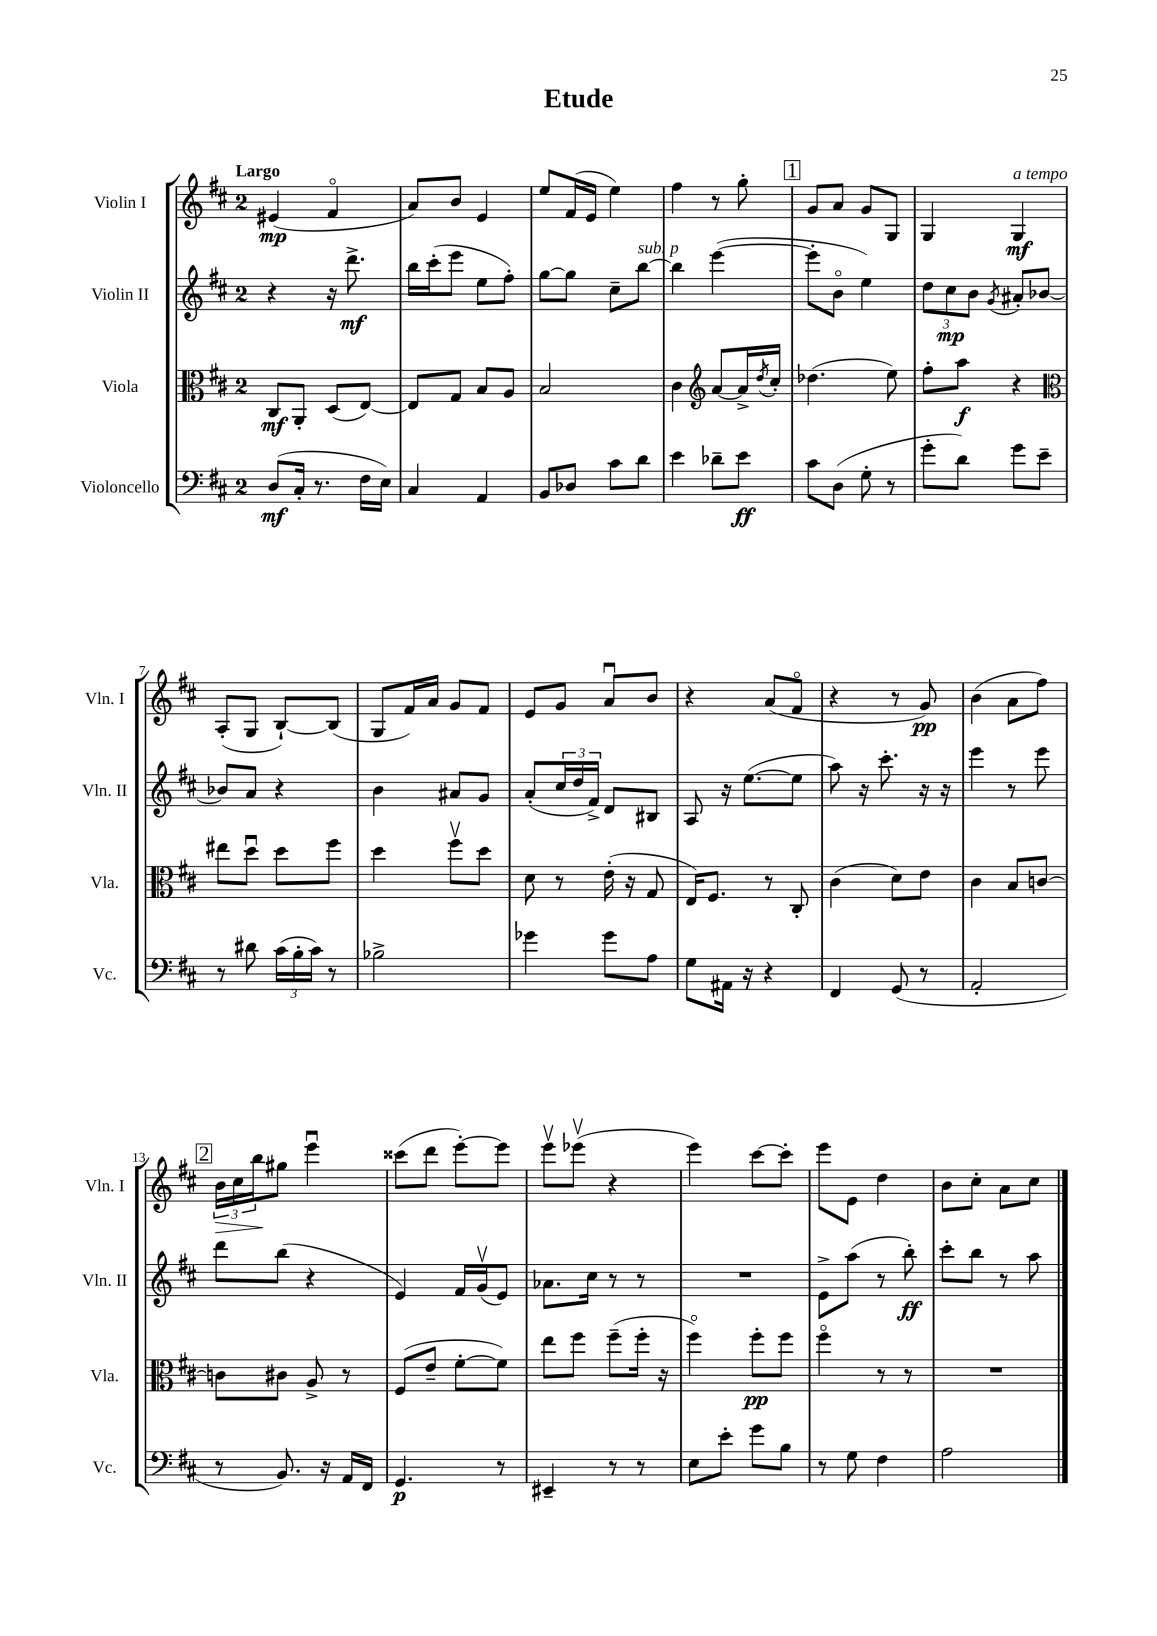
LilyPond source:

\header { title = "Etude" }
<<
\new StaffGroup <<
\new Staff = "s0" \with { instrumentName = "Violin I" shortInstrumentName = "Vln. I" } {
    \clef treble \key d \major \once \override Staff.TimeSignature.style = #'single-digit \time 2/4 \tempo "Largo"
    eis'4\mp( fis'4\flageolet |
    a'8) b'8 e'4 |
    e''8 fis'16( e'16 e''4) |
    fis''4 r8 g''8-. |
    \mark \markup { \box "1" } g'8 a'8 g'8 g8 |
    g4 g4\mf^\markup { \italic "a tempo" } |
    a8-.( g8 b8~-!) b8( |
    g8 fis'16) a'16 g'8 fis'8 |
    e'8 g'8 a'8\downbow b'8 |
    r4 a'8( fis'8\flageolet |
    r4 r8 g'8\pp) |
    b'4( a'8 fis''8) |
    \mark \markup { \box "2" } \tuplet 3/2 { b'16\> cis''16 b''16\! } gis''8 e'''4\downbow |
    cisis'''8( d'''8 e'''8~-.) e'''8 |
    e'''8\upbow ees'''8\upbow( r4 |
    e'''4) cis'''8~ cis'''8-. |
    e'''8 e'8 d''4 |
    b'8 cis''8-. a'8 cis''8 \bar "|." |
}
\new Staff = "s1" \with { instrumentName = "Violin II" shortInstrumentName = "Vln. II" } {
    \clef treble \key d \major \once \override Staff.TimeSignature.style = #'single-digit \time 2/4
    r4 r16 d'''8.->\mf |
    b''16 cis'''16-.( e'''8 e''8 fis''8-.) |
    g''8~ g''8 cis''8-- b''8~^\markup { \italic "sub. p" } |
    b''4 e'''4~( |
    \mark \markup { \box "1" } e'''8-. b'8\flageolet e''4) |
    \tuplet 3/2 { d''8 cis''8\mp b'8 } \acciaccatura { g'8 } ais'8-. bes'8~ |
    bes'8 a'8 r4 |
    b'4 ais'8 g'8 |
    a'8-.( \tuplet 3/2 { cis''16 d''16 fis'16->) } d'8 bis8 |
    a8 r16 e''8.~( e''8 |
    a''8) r16 cis'''8.-. r16 r16 |
    e'''4 r8 e'''8 |
    \mark \markup { \box "2" } d'''8 b''8( r4 |
    e'4) fis'16 g'16\upbow( e'8) |
    aes'8. cis''16 r8 r8 |
    R2 |
    e'8-> a''8( r8 b''8-.\ff) |
    cis'''8-. b''8 r8 a''8 \bar "|." |
}
\new Staff = "s2" \with { instrumentName = "Viola" shortInstrumentName = "Vla." } {
    \clef alto \key d \major \once \override Staff.TimeSignature.style = #'single-digit \time 2/4
    cis8\mf a,8-. d8( e8~) |
    e8 g8 b8 a8 |
    b2 |
    cis'4 \clef treble a'8~ a'16-> \acciaccatura { d''8 } cis''16-. |
    \mark \markup { \box "1" } des''4.( e''8) |
    fis''8-. a''8\f r4 |
    \clef alto eis''8 d''8\downbow d''8 fis''8 |
    d''4 fis''8\upbow d''8 |
    d'8 r8 e'16-.( r16 g8 |
    e16) fis8. r8 cis8-. |
    cis'4( d'8) e'8 |
    cis'4 b8 c'8~ |
    \mark \markup { \box "2" } c'8 cis'8 a8-> r8 |
    fis8( e'8-- fis'8~-. fis'8) |
    e''8 fis''8 fis''8--( fis''16-. r16 |
    fis''4\flageolet) fis''8-.\pp fis''8 |
    fis''4\flageolet r8 r8 |
    R2 \bar "|." |
}
\new Staff = "s3" \with { instrumentName = "Violoncello" shortInstrumentName = "Vc." } {
    \clef bass \key d \major \once \override Staff.TimeSignature.style = #'single-digit \time 2/4
    d8\mf( cis16-. r8. fis16 e16) |
    cis4 a,4 |
    b,8 des8 cis'8 d'8 |
    e'4 des'8-- e'8\ff |
    \mark \markup { \box "1" } cis'8 d8( g8-. r8 |
    g'8-. d'8) g'8 e'8-- |
    r8 dis'8 \tuplet 3/2 { cis'16( b16-. cis'16) } r8 |
    bes2-> |
    ges'4 ges'8 a8 |
    g8 ais,16 r16 r4 |
    fis,4 g,8( r8 |
    a,2-. |
    \mark \markup { \box "2" } r8 b,8.) r16 a,16 fis,16 |
    g,4.\p r8 |
    eis,4-- r8 r8 |
    e8 e'8-. g'8 b8 |
    r8 g8 fis4 |
    a2 \bar "|." |
}
>>
>>
